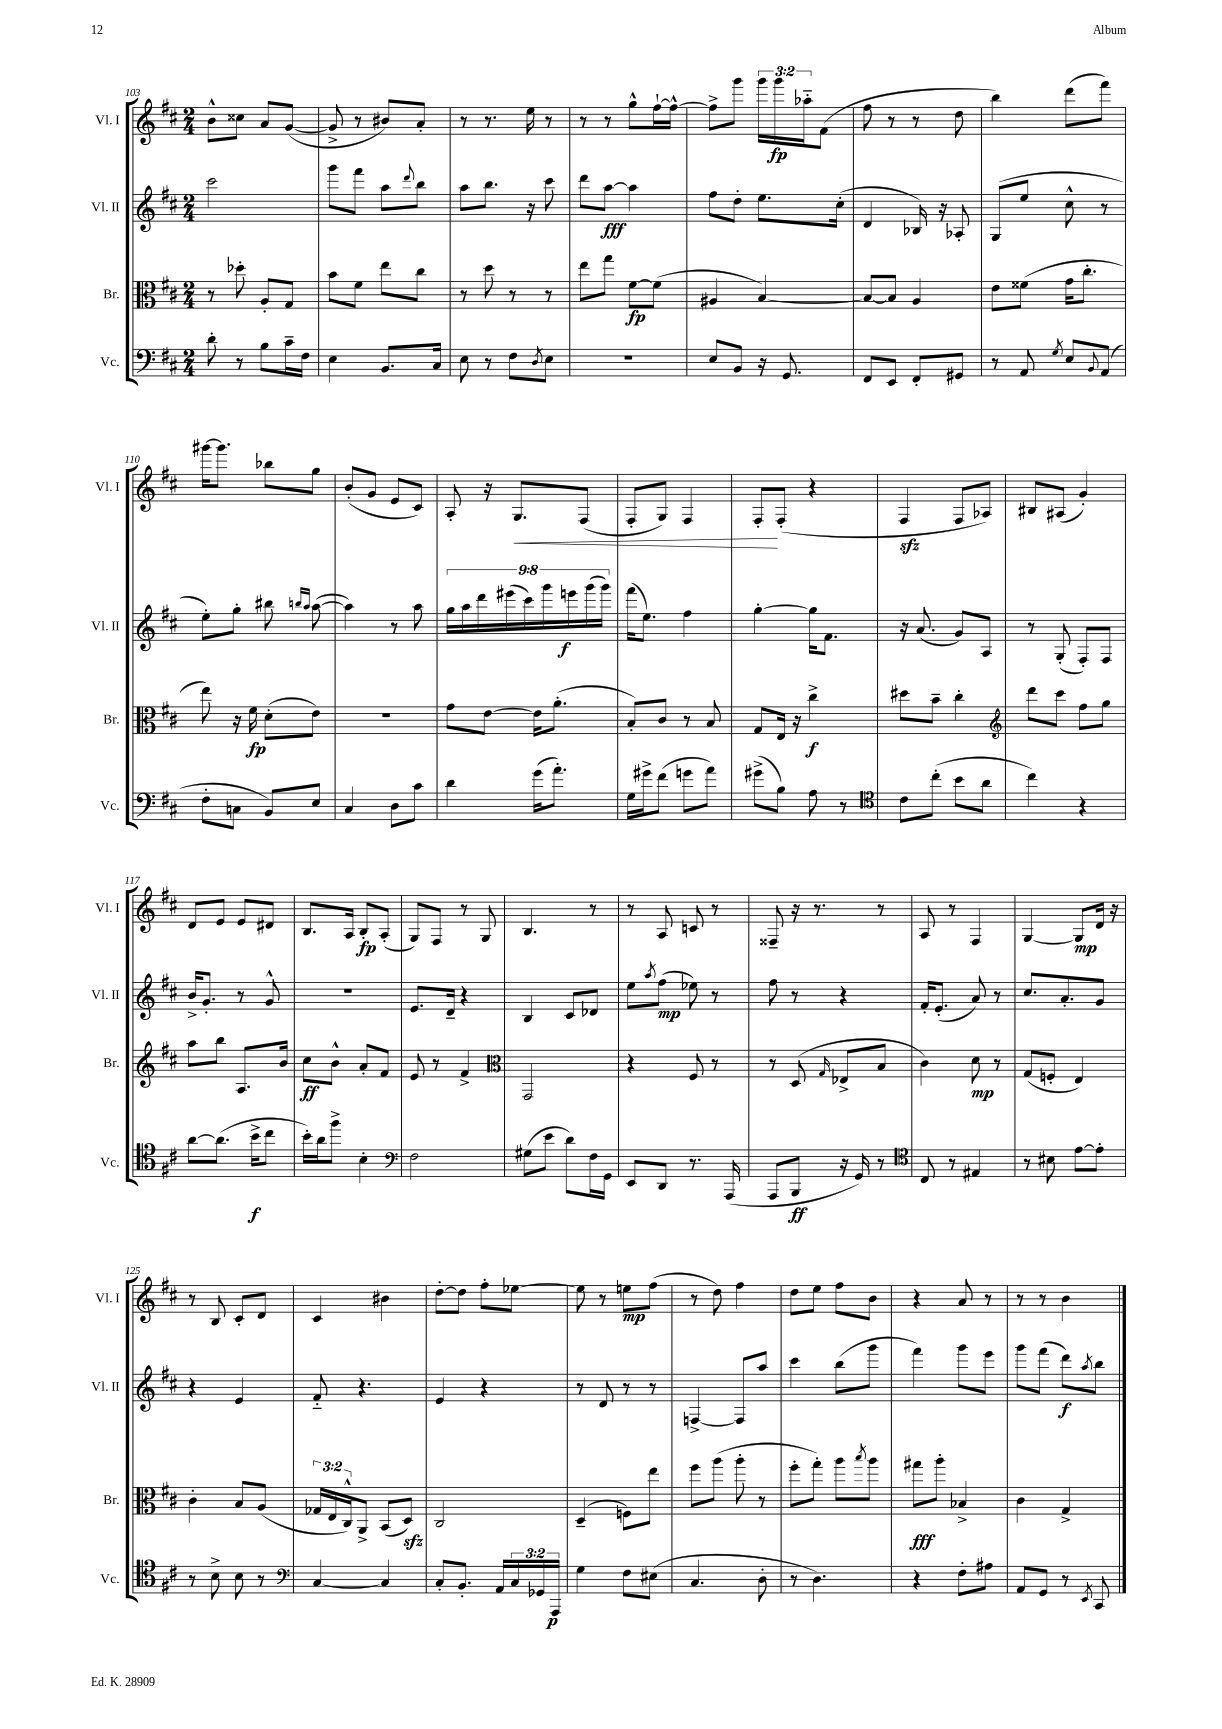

**kern	**kern	**kern	**kern
*staff4	*staff3	*staff2	*staff1
*clefF4	*clefC3	*clefG2	*clefG2
*k[f#c#]	*k[f#c#]	*k[f#c#]	*k[f#c#]
*M2/4	*M2/4	*M2/4	*M2/4
8d'\	8r	2ccc#\	8b^^\L
8r	8dd-'\	.	8cc##\J
8B\L	8A'/L	.	8a/L
16c#~\L	8G/J	.	([8g/J
16F#\JJ	.	.	.
=	=	=	=
4E\	8b\L	8ggg\L	8g^/]
.	8f#\J	8fff#\J	8r
8.BB/L	8ee\L	8aa\L	8b#/L)
.	.	8qqddd/	.
.	8cc#\J	8bb\J	8a'/J
16C#/Jk	.	.	.
=	=	=	=
8E\	8r	8aa\L	8r
8r	8dd\	8.bb\J	8.r
8F#\L	8r	.	.
.	.	16r	16ee\
8qD/	.	.	.
8E\J	8r	8ccc#\	8r
=	=	=	=
2r	8ee\L	8ddd\L	8r
.	8gg\J	[8aa\J	8r
.	[8f#\L	4aa\]	8gg^^\L
.	(8f#\]J	.	[16ff#`\L
.	.	.	16ff#^^\_JJ
=	=	=	=
8E/L	4A#/	8ff#\L	8ff#^\]L
8BB/J	.	8dd'\J	8ggg\J
16r	[4B/)	8.ee\L	24ggg\LL
.	.	.	24ggg\
8.GG/	.	.	.
.	.	.	24aa-'~\J
.	.	.	(8f#\J
.	.	(16cc#'\Jk	.
=	=	=	=
8FF#/L	8B/_L	4d/	8ff#\
8EE/J	8B/]J	.	8r
8FF#'/L	4A/	16B-/)	8r
.	.	16r	.
8GG#/J	.	8A-'/	8dd\
=	=	=	=
8r	8e\L	(8G/L	4bb\)
8AA/	(8f##\J	8ee/J	.
8qG/	.	.	.
8E/L	16g\LK	8cc#^^\	(8ddd\L
.	8.cc#'\J	.	.
8qqBB/	.	.	.
(8AA/J	.	8r	8fff#\J)
=	=	=	=
8F#'\L	8ee\)	8ee'\L)	[16ggg#\LK
.	.	.	8.ggg#\]J
8C\J	16r	8gg'\J	.
.	16f#\	.	.
8BB/L)	(8d'\L	8bb#\	8bb-\L
.	.	16qqbb/LL	.
.	.	16qqaa/JJ	.
8E/J	8e\J)	([8aa\	8gg\J
=	=	=	=
4C#/	2r	4aa\])	(8b'/L
.	.	.	8g/J
8D\L	.	8r	8e/L
8c#\J	.	8aa\	8c#/J)
=	=	=	=
4d\	8g\L	18gg\LL	8A'/
.	.	18aa\	.
.	.	18ddd\	.
.	[8e\J	.	16r
.	.	(18eee#\	.
.	.	.	8.G/L
.	.	18ccc#\)	.
(16g\LK	16e\]LK	.	.
.	.	18ggg\	.
8.a'\J)	(8.a'\J	.	.
.	.	18eee\	.
.	.	.	(8F#/J
.	.	(18ggg\	.
.	.	18ggg\JJ)	.
=	=	=	=
16G\LL	8B'/L)	(16fff#\LK	8F#'/L
16g#^\J	.	8.ee\J)	.
(8f#\J	8c#/J	.	8G/J)
8g\L	8r	4ff#\	4F#/
8a\J)	8B/	.	.
=	=	=	=
(8g#^\L	8G/L	[4gg'\	8F#'/L
8B\J)	16E/Jk	.	(8F#'/J
.	16r	.	.
8A\	4cc#^\	16gg\]LK	4r
.	.	8.f#\J	.
8r	.	.	.
=	=	=	=
*clefC4	*	*	*
8c#\L	8dd#\L	16r	4F#/
.	.	(8.a/	.
(8cc#'\J	8b~\J	.	.
8b\L	4cc#'\	8g/L)	8F#/L
8a\J	.	8A/J	8A-/J)
=	=	=	=
*	*clefG2	*	*
4cc#\)	8ddd\L	8r	8B#/L
.	8ccc#\J	(8G'/	(8A#/J
4r	8ff#\L	8F#'/L)	4g'/)
.	8gg\J	8F#/J	.
=	=	=	=
[8a\L	8aa\L	16b^/LK	8d/L
.	.	8.g'/J	.
(8.a\]J	8bb\J	.	8e/J
.	8.A/L	8r	8e/L
16b^\LK	.	.	.
8cc#\J	.	8g^^/	8d#/J
.	16b/Jk	.	.
=	=	=	=
16b'\LL)	8cc#\L	2r	8.B/L
16a\J	.	.	.
8ff#^\J	8b^^\J	.	.
.	.	.	16A/Jk
4B'\	8a'/L	.	8B'/L
.	8f#/J	.	(8A'/J
=	=	=	=
*clefF4	*	*	*
2F#\	8e/	8.e/L	8G/L)
.	8r	.	8F#/J
.	.	16d~/Jk	.
.	4f#^/	4r	8r
.	.	.	8G/
=	=	=	=
*	*clefC3	*	*
(8G#\L	2GG/	4B/	4.B/
8e\J	.	.	.
8d\L)	.	8c#/L	.
16F#\L	.	8d-/J	8r
16GG\JJ	.	.	.
=	=	=	=
8EE/L	4r	8ee\L	8r
.	.	8qaa/	.
8DD/J	.	(8ff#\J	8A/
8.r	8F#/	8ee-\)	8c/
.	8r	8r	8r
(16AAA/	.	.	.
=	=	=	=
8AAA/L	8r	8ff#\	8F##~/
8BBB/J	(8D/	8r	16r
.	.	.	8.r
.	16qqG/	.	.
16r	8E-^/L	4r	.
16GG/)	.	.	.
8r	8B/J	.	8r
=	=	=	=
*clefC4	*	*	*
8C#/	4c#\)	16f#'/LK	8A/
.	.	(8.e'/J	.
8r	.	.	8r
4E#/	8d\	8a/)	4F#/
.	8r	8r	.
=	=	=	=
8r	(8G/L	8.cc#/L	[4G/
8B#\	8F'/J	.	.
.	.	8.a'/	.
[8e\L	4E/)	.	8G/]L
8e'\]J	.	8g/J	16d/Jk
.	.	.	16r
=	=	=	=
8r	4c#'\	4r	8r
8B^\	.	.	8B/
8B\	8B/L	4e/	8c#'/L
8r	(8A/J	.	8d/J
=	=	=	=
*clefF4	*	*	*
[4C#/	24G-/LL	8f#'~/	4c#/
.	24E/	.	.
.	24C#^^/J)	.	.
.	8AA^/J	4.r	.
4C#/]	(8BB/L	.	4b#\
.	8D/J)	.	.
=	=	=	=
8C#'/L	2C#/	4e/	[8dd'\L
8.BB'/J	.	.	8dd\]J
.	.	4r	8ff#'\L
16AA/LL	.	.	.
24C#/	.	.	[8ee-\J
24GG-/	.	.	.
24AAA/JJ	.	.	.
=	=	=	=
4G\	(4D~/	8r	8ee-\]
.	.	8d/	8r
8F#\L	8F\L)	8r	8ee\L
(8E#\J	8ee\J	8r	(8ff#\J
=	=	=	=
4.C#/	8ff#\L	[4F^/	8r
.	(8aa\J	.	8dd\)
.	8aa'\	8F/]L	4ff#\
8D'\	8r	8aa/J	.
=	=	=	=
8r	8ff#'\L	4ccc#\	8dd\L
4.D\)	8gg'\J)	.	8ee\J
.	8aa\L	(8bb\L	8ff#\L
.	8qbb/	.	.
.	8aa\J	8ggg\J	8b\J
=	=	=	=
4r	8gg#\L	4fff#\)	4r
.	8aa'\J	.	.
8F#'\L	4B-^/	8ggg\L	8a/
8A#\J	.	8eee\J	8r
=	=	=	=
8AA/L	4c#\	8ggg\L	8r
8GG/J	.	(8fff#\J	8r
8r	4G^/	8ddd\L)	4b\
8qEE/	.	8qaa/	.
8CC#/	.	8bb\J	.
==	==	==	==
*-	*-	*-	*-
